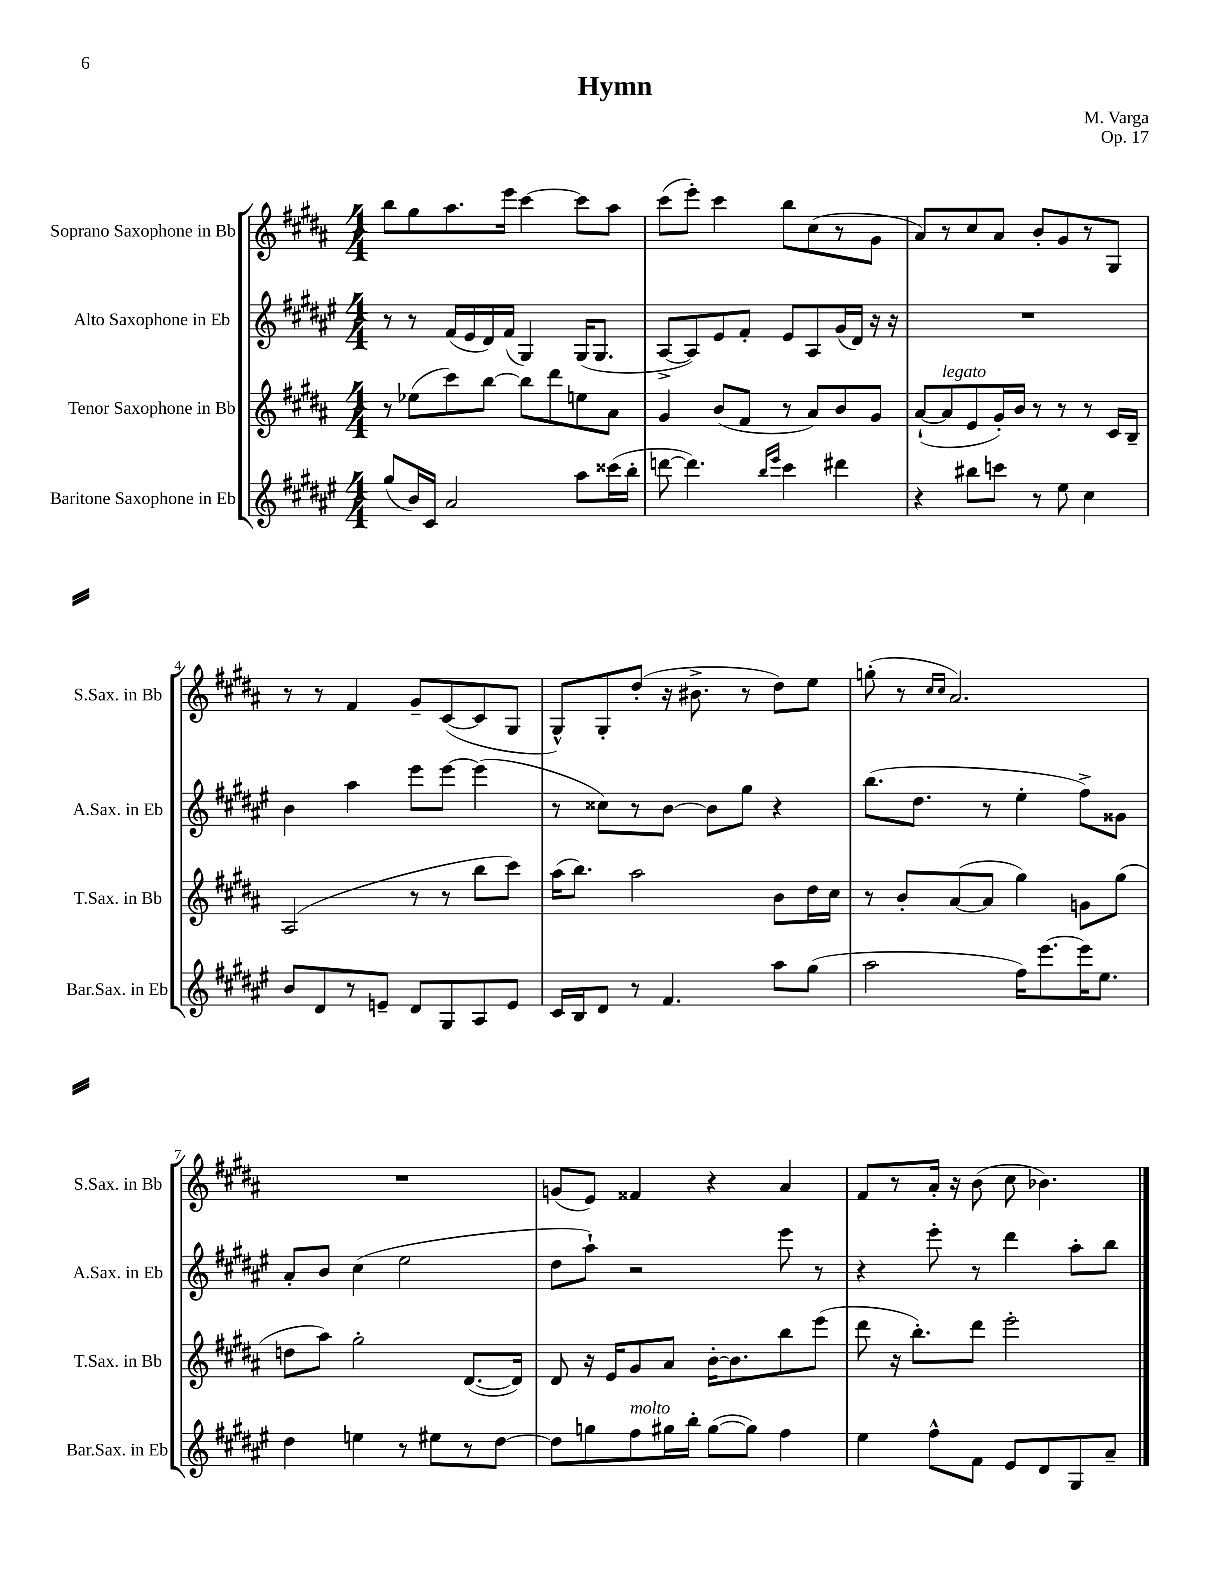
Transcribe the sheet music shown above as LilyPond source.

\header { title = "Hymn" composer = "M. Varga" opus = "Op. 17" }
<<
\new StaffGroup <<
\new Staff = "s0" \with { instrumentName = "Soprano Saxophone in Bb" shortInstrumentName = "S.Sax. in Bb" } {
    \clef treble \key b \major \numericTimeSignature \time 4/4
    \autoBeamOff b''8[ gis''8 ais''8. e'''16] cis'''4~ cis'''8[ ais''8] |
    cis'''8[( e'''8]-.) cis'''4 b''8[ cis''8( r8 gis'8] |
    ais'8[) r8 cis''8 ais'8] b'8[-. gis'8 r8 gis8] |
    r8 r8 fis'4 gis'8[-- cis'8~( cis'8 gis8] |
    gis8[-^) gis8-. dis''8]-.( r16 bis'8.-> r8 dis''8[) e''8] |
    g''8-.( r8 \grace { cis''16[ cis''16] } ais'2.) |
    R1 |
    g'8[( e'8]) fisis'4 r4 ais'4 |
    fis'8[ r8 ais'16]-. r16 b'8( cis''8 bes'4.) \bar "|." |
}
\new Staff = "s1" \with { instrumentName = "Alto Saxophone in Eb" shortInstrumentName = "A.Sax. in Eb" } {
    \clef treble \key fis \major \numericTimeSignature \time 4/4
    \autoBeamOff r8 r8 fis'16[( eis'16 dis'16) fis'16]( gis4) gis16[( gis8.] |
    ais8[~-> ais8) eis'8 fis'8]-. eis'8[ ais8 gis'16( dis'16]) r16 r16 |
    R1 |
    b'4 ais''4 eis'''8[ eis'''8]~ eis'''4( |
    r8 cisis''8[) r8 b'8]~ b'8[ gis''8] r4 |
    b''8.[( dis''8.] r8 eis''4-. fis''8[->) gisis'8] |
    ais'8[-. b'8] cis''4( eis''2 |
    dis''8[ ais''8]-!) r2 eis'''8 r8 |
    r4 eis'''8-. r8 dis'''4 ais''8[-. b''8] \bar "|." |
}
\new Staff = "s2" \with { instrumentName = "Tenor Saxophone in Bb" shortInstrumentName = "T.Sax. in Bb" } {
    \clef treble \key b \major \numericTimeSignature \time 4/4
    \autoBeamOff r8 ees''8[( cis'''8) b''8]~ b''8[ dis'''8 e''8 ais'8] |
    gis'4 b'8[( fis'8] r8 ais'8[) b'8 gis'8] |
    ais'8[~-!( ais'8^\markup { \italic "legato" } e'8 gis'16-.) b'16] r8 r8 r8 cis'16[ b16]-- |
    ais2( r8 r8 b''8[ cis'''8]) |
    ais''16[( b''8.]) ais''2 b'8[ dis''16 cis''16] |
    r8 b'8[-. ais'8~( ais'8] gis''4) g'8[ gis''8]( |
    d''8[ ais''8]) gis''2-. dis'8.[~( dis'16]) |
    dis'8 r16 e'16[ gis'8 ais'8] b'16[~-. b'8. b''8 e'''8]( |
    dis'''8 r16 b''8.[-.) dis'''8] e'''2-. \bar "|." |
}
\new Staff = "s3" \with { instrumentName = "Baritone Saxophone in Eb" shortInstrumentName = "Bar.Sax. in Eb" } {
    \clef treble \key fis \major \numericTimeSignature \time 4/4
    \autoBeamOff gis''8[( b'16) cis'16] ais'2 ais''8[ cisis'''16( b''16]-. |
    d'''8~ d'''4.) \grace { b''16[ eis'''16] } cis'''4 dis'''4 |
    r4 bis''8[ c'''8] r8 eis''8 cis''4 |
    b'8[ dis'8 r8 e'8]-- dis'8[ gis8 ais8 e'8] |
    cis'16[ b16 dis'8] r8 fis'4. ais''8[ gis''8]( |
    ais''2 fis''16[) eis'''8.~ eis'''16 eis''8.] |
    dis''4 e''4 r8 eis''8[ r8 dis''8]~ |
    dis''8[ g''8 fis''8^\markup { \italic "molto" } gis''16 b''16]-. gis''8[~( gis''8]) fis''4 |
    eis''4 fis''8[-^ fis'8] eis'8[ dis'8 gis8 ais'8]-- \bar "|." |
}
>>
>>
